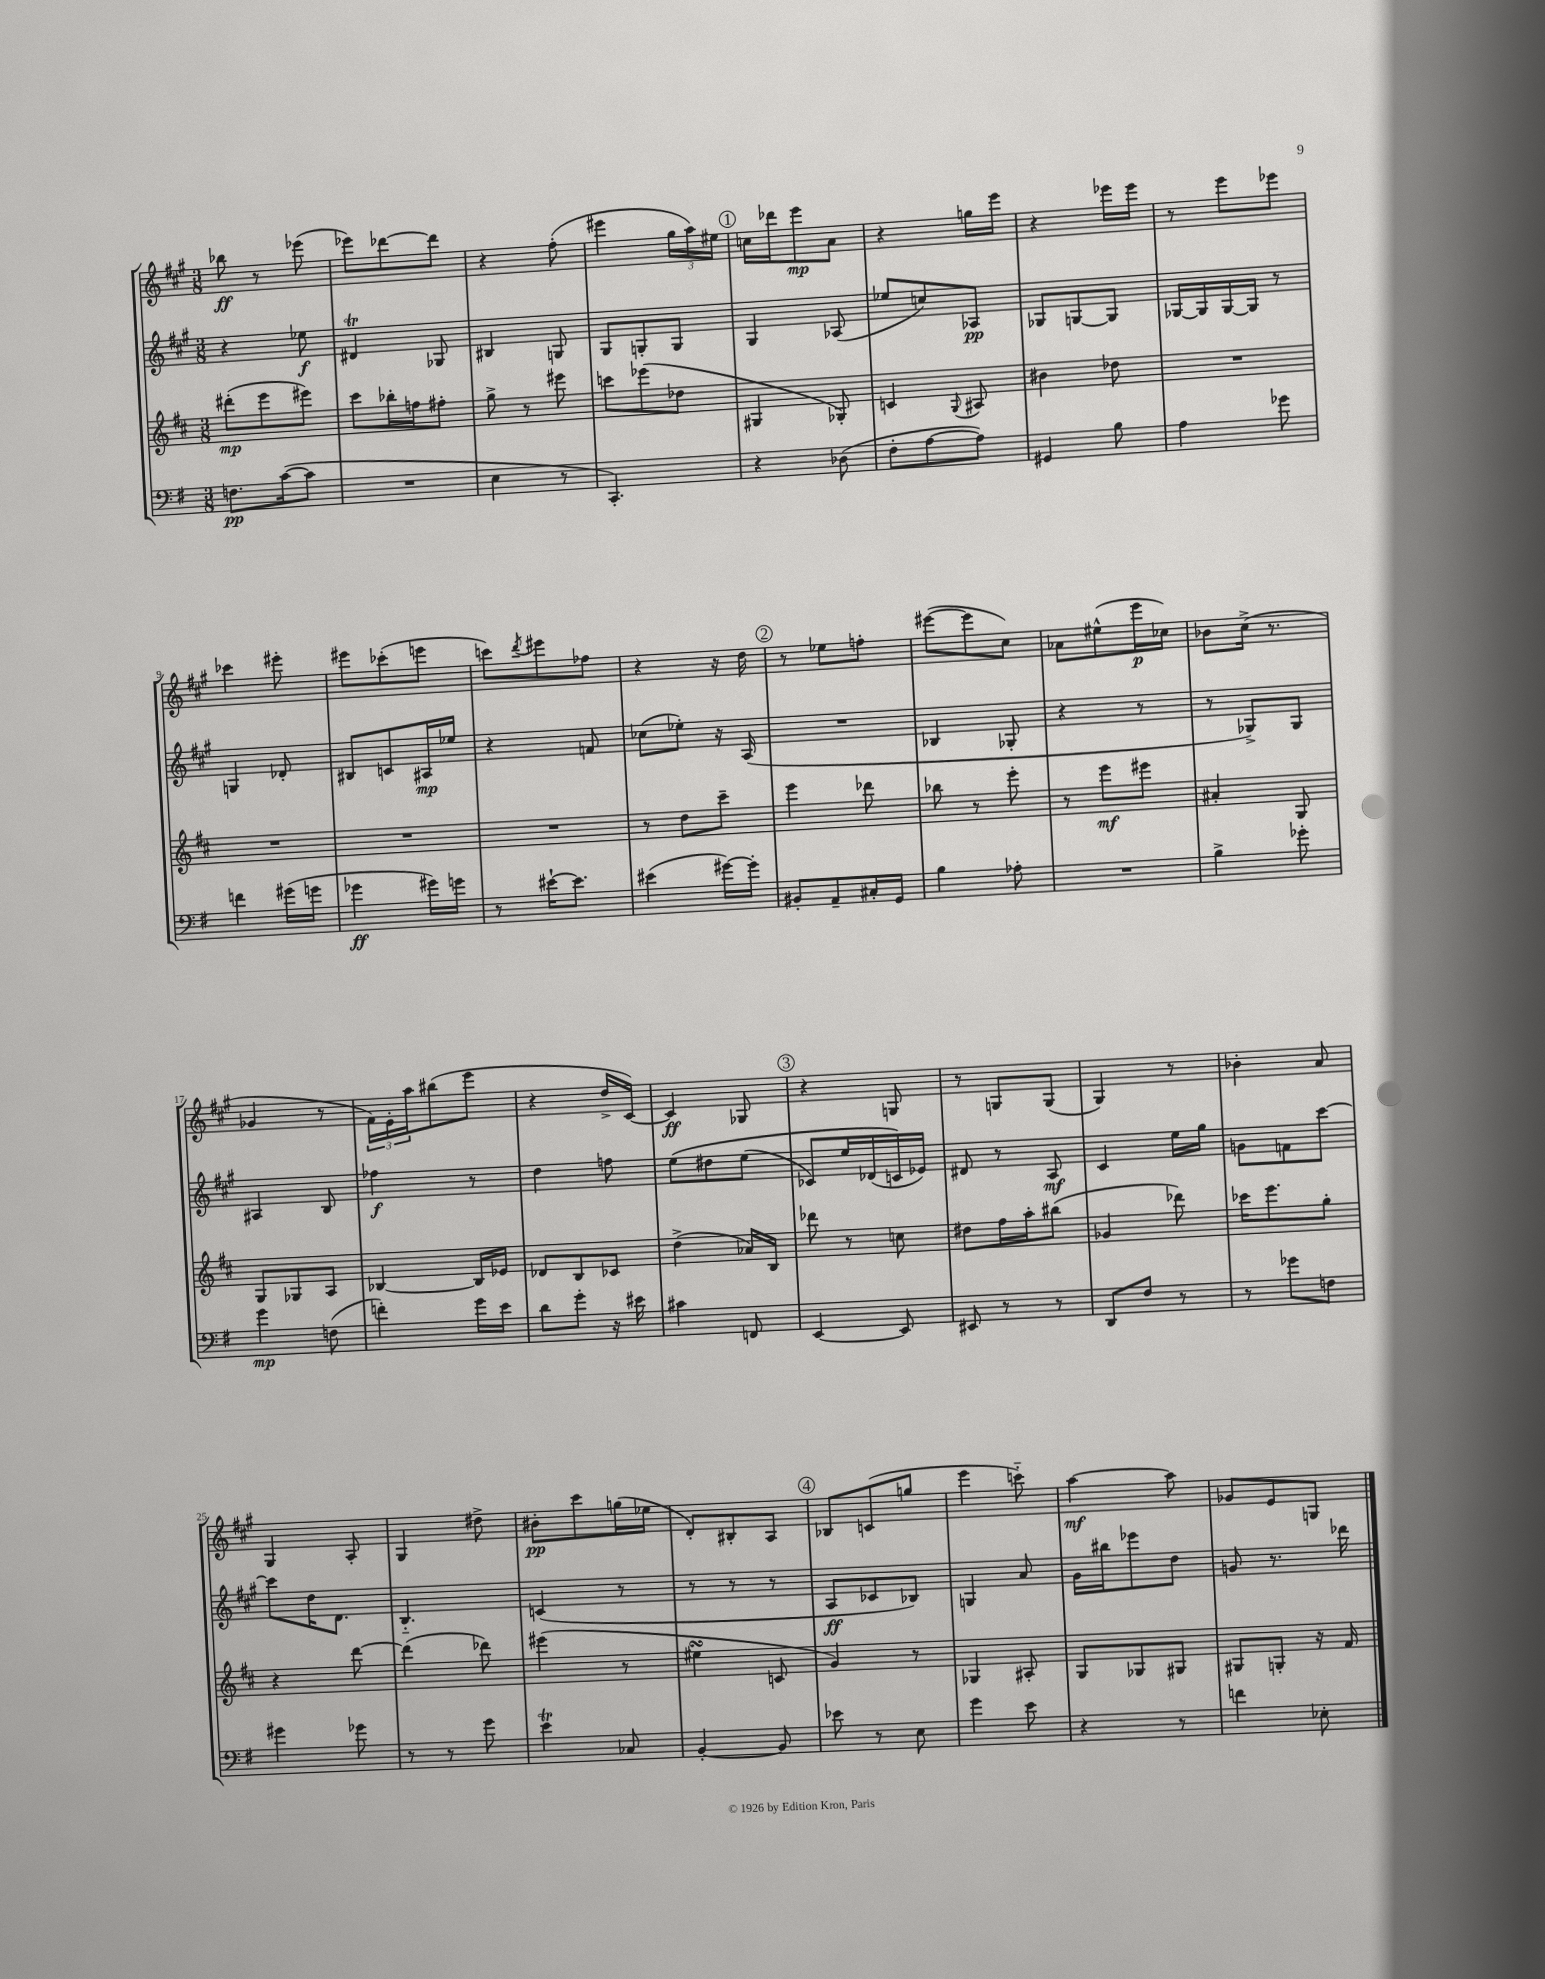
<<
\new StaffGroup <<
\new Staff = "s0" {
    \clef treble \key a \major \numericTimeSignature \time 3/8
    bes''8\ff r8 ees'''8( |
    ees'''8) des'''8~ des'''8 |
    r4 fis''8-.( |
    eis'''4 \tuplet 3/2 { gis''16 a''16) eis''16 } |
    \mark \markup { \circle "1" } c''16 des'''16 e'''8\mp a'8 |
    r4 g''16 e'''16 |
    r4 ees'''16 ees'''16 |
    r8 e'''8 ees'''8 |
    ces'''4 eis'''8-. |
    eis'''8 ces'''8-.( e'''8 |
    c'''8) \acciaccatura { d'''8 } eis'''8 fes''8 |
    r4 r16 d''16 |
    \mark \markup { \circle "2" } r8 ees''8 f''8-. |
    eis'''8~( eis'''8 cis''8) |
    aes'8 eis''8-^( e'''16\p ces''16) |
    bes'8 cis''16->( r8. |
    ges'4 r8 |
    \tuplet 3/2 { fis'16) e'16-. a''16 } bis''8( e'''8 |
    r4 d''16-> cis'16~) |
    cis'4\ff ges8 |
    \mark \markup { \circle "3" } r4 g8 |
    r8 g8 g8( |
    gis4) r8 |
    bes'4-. a'8 |
    gis4 a8-. |
    gis4 dis''8-> |
    bis'8-.\pp cis'''8 g''16( ees''16 |
    d'8-.) bis8-. a8 |
    \mark \markup { \circle "4" } bes8 c'8( g''8 |
    e'''4 c'''8-_) |
    a''4~\mf a''8 |
    ges'8 e'8 g8 \bar "|." |
}
\new Staff = "s1" {
    \clef treble \key a \major \numericTimeSignature \time 3/8
    r4 ees''8\f |
    dis'4\trill ges8 |
    bis4 g8 |
    gis8 g8-. g8 |
    \mark \markup { \circle "1" } gis4 aes8( |
    ees''8 c''8) aes8\pp |
    ges8 g8~ g8 |
    ges16~ ges16 ges16~ ges16 r8 |
    g4 des'8-. |
    bis8 c'8 ais16\mp ees''16 |
    r4 f'8 |
    ces''8( ees''8-.) r16 a16( |
    \mark \markup { \circle "2" } R4. |
    bes4 ges8-. |
    r4 r8 |
    r8 ges8->) ges8 |
    ais4 b8 |
    fes''4\f r8 |
    d''4 f''8 |
    e''8\( dis''8 e''8( |
    \mark \markup { \circle "3" } ces'8) e''16 des'16( c'16\) ees'16) |
    dis'8 r8 a8\mf |
    cis'4 e''16 gis''16 |
    g'8 f'8 cis'''8~ |
    cis'''8 d''16 d'8. |
    b4.-_ |
    c'4( r8 |
    r8 r8 r8 |
    \mark \markup { \circle "4" } a8\ff ces'8 bes8) |
    g4 a'8 |
    gis'16 bis''16 ees'''8 d''8 |
    g'8 r8. des'''16 \bar "|." |
}
\new Staff = "s2" {
    \clef treble \key d \major \numericTimeSignature \time 3/8
    dis'''8-.\mp( e'''8 eis'''8) |
    cis'''8 bes''16-. f''16 fis''8-. |
    g''8-> r8 eis'''8 |
    c'''8 ees'''8( des''8 |
    \mark \markup { \circle "1" } gis4 ges8-.) |
    c'4 \appoggiatura { g8 } ais8 |
    bis'4 des''8 |
    R4. |
    R4. |
    R4. |
    R4. |
    r8 d''8 cis'''8-- |
    \mark \markup { \circle "2" } e'''4 des'''8 |
    bes''8 r8 e'''8-. |
    r8 e'''8\mf eis'''8 |
    ais'4-. g8 |
    g8 ges8 a8 |
    bes4~ bes16 ees'16 |
    des'8 b8 ces'8 |
    d''4->( aes'16) b16 |
    \mark \markup { \circle "3" } des'''8 r8 c''8 |
    dis''8 fis''16 a''16-. bis''8( |
    ges'4 des'''8) |
    ces'''16 e'''8. g''8-. |
    r4 d'''8~ |
    d'''4( des'''8) |
    eis'''4( r8 |
    eis''4\turn c'8 |
    \mark \markup { \circle "4" } g'4) r8 |
    ges4 ais8-. |
    g8 ges8 gis8 |
    gis8 g8-. r16 fis'16 \bar "|." |
}
\new Staff = "s3" {
    \clef bass \key g \major \numericTimeSignature \time 3/8
    f8.\pp c'16~( c'8 |
    R4. |
    e4 r8 |
    c,4.-.) |
    \mark \markup { \circle "1" } r4 des8( |
    fis8-. a8~ a8) |
    gis,4 b8 |
    a4 ges'8 |
    f'4 gis'16( g'16 |
    ges'4\ff gis'16) g'16 |
    r8 eis'16~-! eis'8. |
    eis'4( gis'16~) gis'16-. |
    \mark \markup { \circle "2" } bis,8-. a,8-- cis16-. g,16 |
    b4 aes8-. |
    R4. |
    b4-> ges'8-. |
    g'4\mp f8( |
    f'4-.) g'16 e'16 |
    d'8 g'8-. r16 eis'16 |
    cis'4 f,8 |
    \mark \markup { \circle "3" } e,4~ e,8 |
    eis,8 r8 r8 |
    d,8 fis8 r8 |
    r8 ges'8 f8 |
    gis'4 ges'8 |
    r8 r8 g'8 |
    e'4\trill ces8 |
    b,4~-. b,8 |
    \mark \markup { \circle "4" } ees'8 r8 e8 |
    g'4 e'8 |
    r4 r8 |
    f'4 ees8-. \bar "|." |
}
>>
>>
